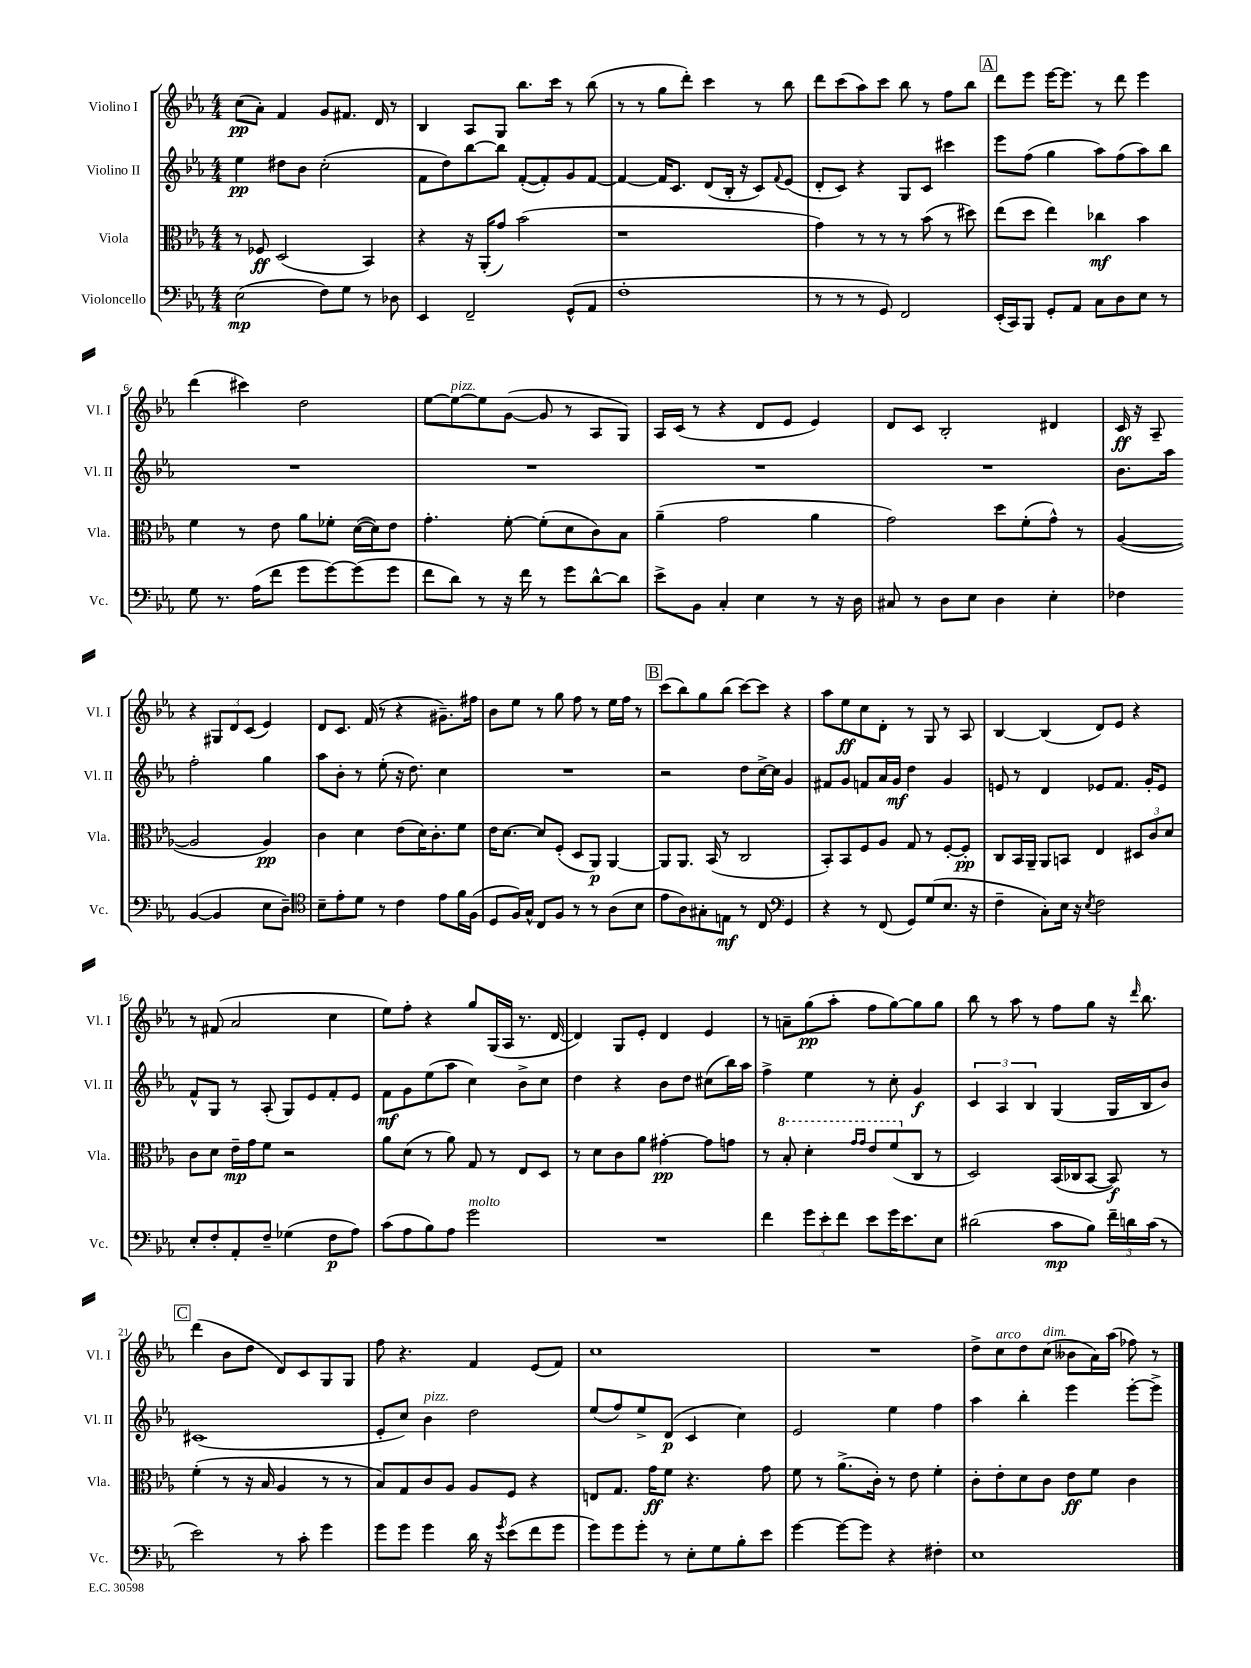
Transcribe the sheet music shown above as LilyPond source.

<<
\new StaffGroup <<
\new Staff = "s0" \with { instrumentName = "Violino I" shortInstrumentName = "Vl. I" } {
    \clef treble \key ees \major \numericTimeSignature \time 4/4
    c''8\pp( aes'8-.) f'4 g'8 fis'8. d'16 r8 |
    bes4 aes8 g8 bes''8. c'''16 r8 bes''8( |
    r8 r8 g''8 d'''8-.) c'''4 r8 bes''8 |
    d'''8 c'''8( aes''8) c'''8 bes''8 r8 f''8 bes''8 |
    \mark \markup { \box "A" } d'''8 ees'''8 ees'''16~ ees'''8. r8 d'''8 ees'''4 |
    d'''4( cis'''4) d''2 |
    ees''8~ ees''8~^\markup { \italic "pizz." } ees''8 g'8~( g'8 r8 aes8 g8) |
    aes16 c'16( r8 r4 d'8 ees'8 ees'4) |
    d'8 c'8 bes2-. dis'4 |
    c'16\ff r16 aes8-- r4 \tuplet 3/2 { gis8 d'8 c'8( } ees'4) |
    d'8 c'8. f'16( r8 r4 gis'8.--) fis''16 |
    bes'8 ees''8 r8 g''8 f''8 r8 ees''16 f''16 r8 |
    \mark \markup { \box "B" } c'''8( bes''8) g''8 bes''8( c'''8~) c'''8 r4 |
    aes''8 ees''8\ff c''8 d'8-. r8 g8 r8 aes8 |
    bes4~ bes4( d'8) ees'8 r4 |
    r8 fis'8( aes'2 c''4 |
    ees''8) f''8-. r4 g''8 g16( aes16 r8. d'16~ |
    d'4) g8 ees'8-. d'4 ees'4 |
    r8 a'8-- g''8\pp( aes''8-. f''8 g''8~) g''8 g''8 |
    bes''8 r8 aes''8 r8 f''8 g''8 r16 \grace { d'''16 } bes''8. |
    \mark \markup { \box "C" } d'''4( bes'8 d''8 d'8) c'8 g8 g8 |
    f''8 r4. f'4 ees'8( f'8) |
    c''1 |
    R1 |
    d''8-> c''8^\markup { \italic "arco" } d''8 c''8^\markup { \italic "dim." }( beses'8 aes'16) aes''16( fes''8) r8 \bar "|." |
}
\new Staff = "s1" \with { instrumentName = "Violino II" shortInstrumentName = "Vl. II" } {
    \clef treble \key ees \major \numericTimeSignature \time 4/4
    ees''4\pp dis''8 bes'8 c''2-.( |
    f'8 d''8) bes''8~ bes''8 f'8~-.( f'8-.) g'8 f'8~ |
    f'4~ f'16 c'8. d'8( bes16-. r16 c'8) \appoggiatura { f'8 } ees'8( |
    d'8-. c'8) r4 g8 c'8 cis'''4 |
    \mark \markup { \box "A" } ees'''8 f''8( g''4 aes''8) f''8( aes''8) bes''8 |
    R1 |
    R1 |
    R1 |
    R1 |
    bes'8. aes''16 f''2-. g''4 |
    aes''8 bes'8-. r8 ees''8-.( r16 d''8.) c''4 |
    R1 |
    \mark \markup { \box "B" } r2 d''8 c''16~-> c''16 g'4 |
    fis'8 g'8 f'8 aes'16 g'16\mf d''4 g'4 |
    e'8 r8 d'4 ees'8 f'8. g'16-. ees'8 |
    f'8-^ g8 r8 aes8-.( g8) ees'8 f'8-. ees'8 |
    f'8\mf g'8 ees''8( aes''8 c''4) bes'8-> c''8 |
    d''4 r4 bes'8 d''8 cis''8( bes''16) aes''16 |
    f''4-> ees''4 r8 c''8-. g'4\f |
    \tuplet 3/2 { c'4 aes4 bes4 } g4( g16 bes16 bes'8) |
    \mark \markup { \box "C" } cis'1( |
    ees'8-. c''8) bes'4^\markup { \italic "pizz." } d''2 |
    ees''8( f''8) ees''8-> d'8\p( c'4 c''4) |
    ees'2 ees''4 f''4 |
    aes''4 bes''4-. ees'''4 ees'''8~-. ees'''8-> \bar "|." |
}
\new Staff = "s2" \with { instrumentName = "Viola" shortInstrumentName = "Vla." } {
    \clef alto \key ees \major \numericTimeSignature \time 4/4
    r8 fes8\ff d2( bes,4) |
    r4 r16 aes,16-.( g'8) bes'2( |
    r1 |
    g'4) r8 r8 r8 bes'8( r8 dis''8) |
    \mark \markup { \box "A" } ees''8( d''8 ees''4) ces''4\mf bes'4 |
    f'4 r8 ees'8 aes'8 fes'8-. d'16~( d'16) ees'8 |
    g'4.-. f'8~-. f'8-.( d'8 c'8) bes8 |
    aes'4--( g'2 aes'4 |
    g'2) d''8 f'8-.( g'8-^) r8 |
    aes4~( aes2 aes4\pp) |
    c'4 d'4 ees'8( d'16) c'8.-. f'8 |
    ees'16 d'8.~ d'8 f8-.( d8 aes,8\p) aes,4~ |
    \mark \markup { \box "B" } aes,8 aes,8. bes,16( r8 c2 |
    bes,8-.) bes,8 f8 aes8 g8 r8 f8~-. f8-.\pp |
    c8 bes,16 aes,16-- aes,8 b,8 ees4 \tuplet 3/2 { dis8 c'8 d'8 } |
    c'8 d'8 ees'16--\mp g'16 f'8 r2 |
    aes'8 d'8( r8 aes'8) g8 r8 ees8 d8 |
    r8 d'8 c'8 aes'8 gis'4~-.\pp gis'8 g'8 |
    r8 \ottava #1 bes'8-. d''4-. \grace { g''16 g''16 } ees''8 f''8( \ottava #0 c8 r8 |
    d2) bes,16( ces16 bes,8~ bes,8\f) r8 |
    \mark \markup { \box "C" } f'4-.( r8 r16 bes16 aes4 r8 r8 |
    bes8) g8 c'8 aes8 aes8 f8 r4 |
    e8 g8. g'16\ff f'8 r4. g'8 |
    f'8 r8 aes'8.->( c'16-.) r8 ees'8 f'4-. |
    c'8-. ees'8-. d'8 c'8 ees'8\ff f'8 c'4 \bar "|." |
}
\new Staff = "s3" \with { instrumentName = "Violoncello" shortInstrumentName = "Vc." } {
    \clef bass \key ees \major \numericTimeSignature \time 4/4
    ees2\mp( f8) g8 r8 des8 |
    ees,4 f,2-- g,8-^( aes,8 |
    f1-. |
    r8 r8 r8 g,8) f,2 |
    \mark \markup { \box "A" } ees,16-.( c,16) bes,,8 g,8-. aes,8 c8 d8 ees8 r8 |
    g8 r8. aes16( f'8 g'8 g'8~) g'8( g'8 |
    f'8 d'8) r8 r16 f'16 r8 g'8 d'8~-^ d'8 |
    ees'8-> bes,8 c4-. ees4 r8 r16 d16 |
    cis8 r8 d8 ees8 d4 ees4-. |
    fes4 bes,4~( bes,4 ees8 d8--) |
    \clef tenor bes8-- ees'8-. d'8 r8 c'4 ees'8 f'16 f16( |
    d8 f16) g16-^ c8 f8 r8 r8 aes8( bes8 |
    \mark \markup { \box "B" } ees'8 aes8) gis8-. e8\mf r8 c8 \clef bass g,4 |
    r4 r8 f,8( g,8) g8( ees8. r16 |
    f4-- c8-.) ees16 r16 \acciaccatura { ees8 } f2 |
    ees8-. f8-. aes,8-. f8-- ges4( f8\p aes8) |
    c'8( aes8 bes8) aes8 g'2^\markup { \italic "molto" } |
    R1 |
    f'4 \tuplet 3/2 { g'8 ees'8-. f'8 } ees'8 g'16 ees'8. ees8 |
    dis'2( c'8\mp bes8) \tuplet 3/2 { f'16-- d'16 c'16( } r8 |
    \mark \markup { \box "C" } ees'2) r8 c'8-. g'4 |
    g'8 g'8 g'4 d'16 r16 \acciaccatura { g'8 } ees'8( f'8 g'8 |
    g'8) g'8 g'8-. r8 ees8-. g8 bes8-. ees'8 |
    g'4~ g'8~ g'8 r4 fis4-. |
    ees1 \bar "|." |
}
>>
>>
